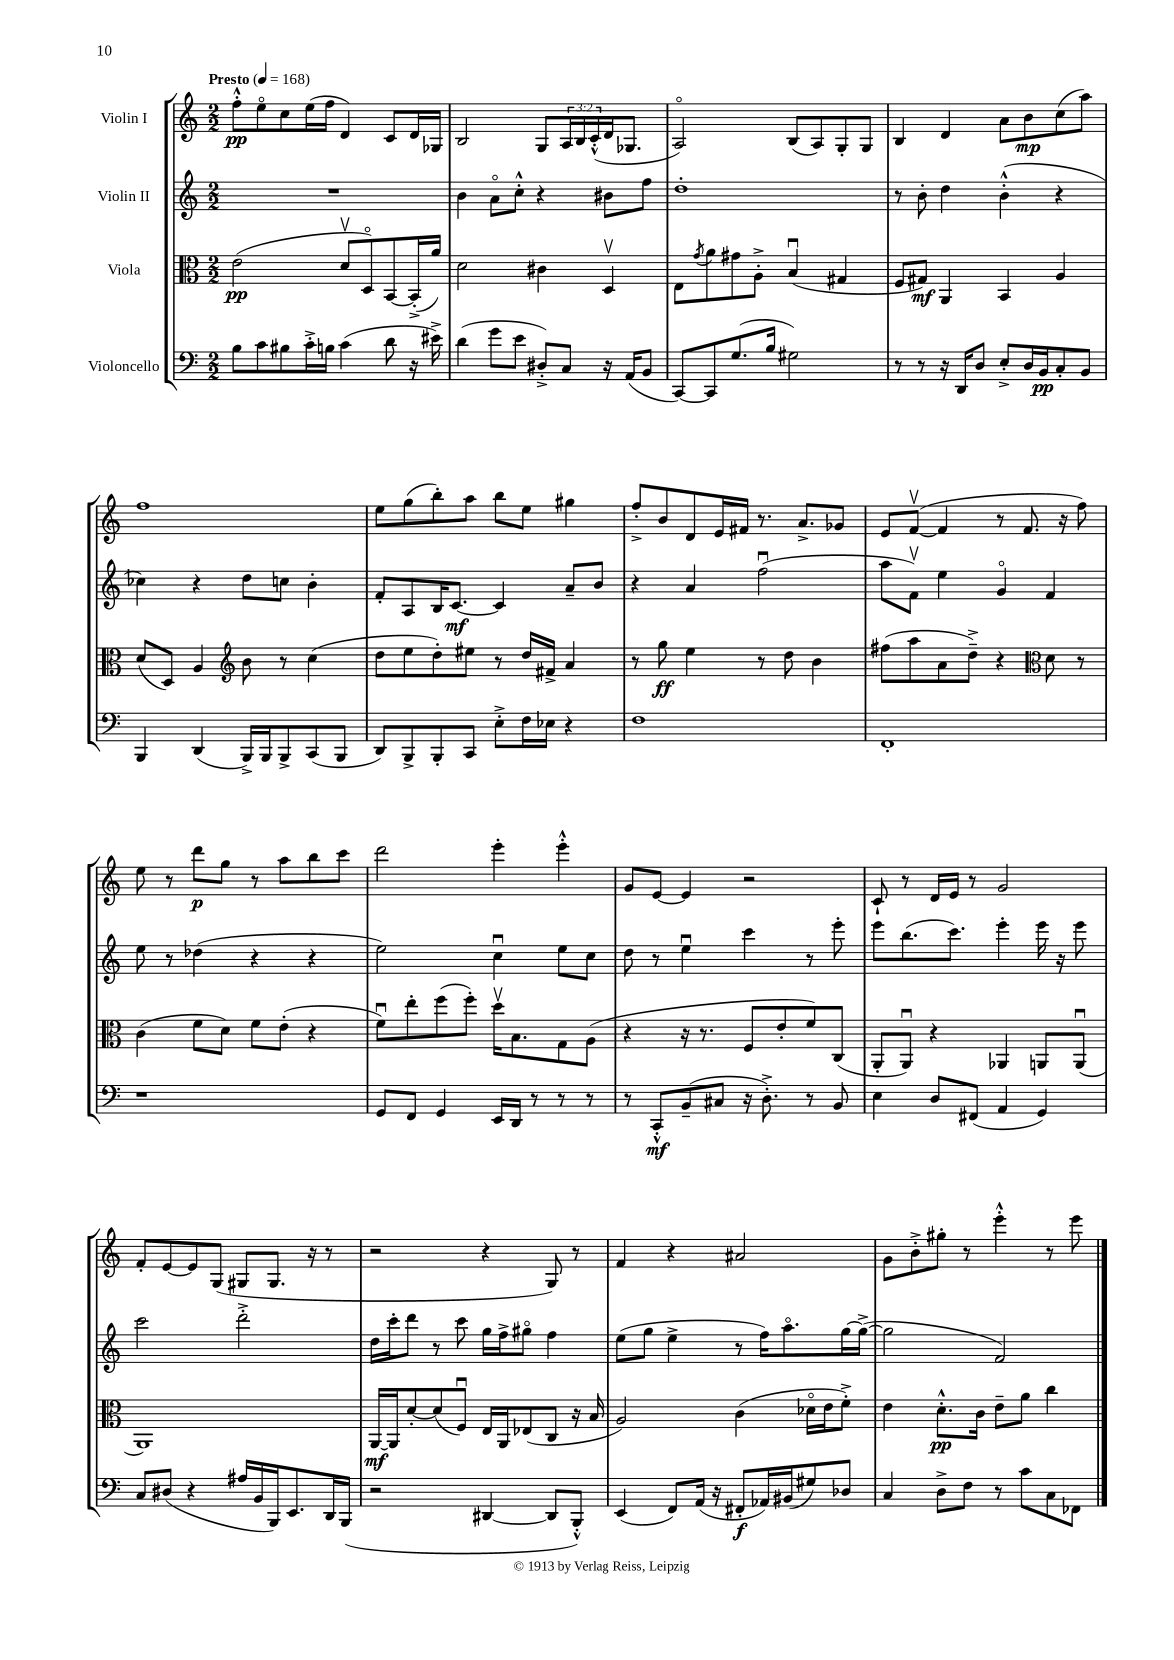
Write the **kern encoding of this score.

**kern	**kern	**kern	**kern
*staff4	*staff3	*staff2	*staff1
*clefF4	*clefC3	*clefG2	*clefG2
*k[]	*k[]	*k[]	*k[]
*M2/2	*M2/2	*M2/2	*M2/2
*MM168	*MM168	*MM168	*MM168
8B	(2e	1r	8ff'^^
8c	.	.	8eeo
8B#	.	.	8cc
16c'^	.	.	(16ee
16B	.	.	16ff
(4c	8dv	.	4d)
.	8Do)	.	.
8d	[8BB	.	8c
16r	(16BB'^]	.	16d
16e#^)	16a)	.	16G-
=	=	=	=
(4d	2d	4b	2B
8g	.	8ao	.
8e	.	8cc'^^	.
8D#'^)	4c#	4r	8G
8C	.	.	24A
.	.	.	24B
.	.	.	(24c'^^
16r	4Dv	8b#	16d
(16AA	.	.	8.G-
8BB	.	8ff	.
=	=	=	=
[8CC)	8E	1dd'	2Ao)
.	8qg	.	.
8CC]	8a	.	.
(8.G	8g#	.	.
.	8A'^	.	.
16B	.	.	.
2G#)	(4Bu	.	(8B
.	.	.	8A)
.	4G#	.	8G'
.	.	.	8G
=	=	=	=
8r	8F	8r	4B
8r	8G#)	8b'	.
16r	4AA	4dd	4d
16DD	.	.	.
8D	.	.	.
8E'^	4BB	(4b'^^	8a
16D	.	.	8b
16BB	.	.	.
8C'	4A	4r	(8cc
8BB	.	.	8aa)
=	=	=	=
4BBB	(8d	4cc-)	1ff
.	8D)	.	.
(4DD	4A	4r	.
*	*clefG2	*	*
16BBB^)	8b	8dd	.
16BBB	.	.	.
8BBB^	8r	8cc	.
(8CC	(4cc	4b'	.
8BBB	.	.	.
=	=	=	=
8DD)	8dd	8f'	8ee
8BBB^	8ee	8A	(8gg
8BBB'	8dd')	16B	8bb')
.	.	[8.c	.
8CC	8ee#	.	8aa
8E'^	8r	4c]	8bb
16F	16dd	.	8ee
16E-	16f#^	.	.
4r	4a	8a~	4gg#
.	.	8b	.
=	=	=	=
1F	8r	4r	8ff'^
.	8gg	.	8b
.	4ee	4a	8d
.	.	.	16e
.	.	.	16f#
.	8r	(2ffu	8.r
.	8dd	.	.
.	.	.	8.a^
.	4b	.	.
.	.	.	8g-
=	=	=	=
1FF'	(8ff#	8aa	8e
.	8aa	8fv)	([8fv
.	8a	4ee	4f]
.	8dd~^)	.	.
.	4r	4go	8r
.	.	.	8.f
*	*clefC3	*	*
.	8d	4f	.
.	.	.	16r
.	8r	.	8ff)
=	=	=	=
1r	(4c	8ee	8ee
.	.	8r	8r
.	8f	(4dd-	8ddd
.	8d)	.	8gg
.	8f	4r	8r
.	(8e'	.	8aa
.	4r	4r	8bb
.	.	.	8ccc
=	=	=	=
8GG	8fu)	2ee)	2ddd
8FF	8ee'	.	.
4GG	(8ff	.	.
.	8ff')	.	.
16EE	16ddv	4ccu	4eee'
16DD	8.B	.	.
8r	.	.	.
8r	8G	8ee	4eee'^^
8r	(8A	8cc	.
=	=	=	=
8r	4r	8dd	8g
8CC'^^	.	8r	[8e
(8BB~	16r	4eeu	4e]
.	8.r	.	.
8C#	.	.	.
16r	8F	4ccc	2r
8.D'^)	.	.	.
.	8e'	.	.
8r	8f)	8r	.
8BB	(8C	8eee'	.
=	=	=	=
4E	8AA'	8eee	8c`
.	8AAu)	(8.bb	8r
8D	4r	.	16d
.	.	8.ccc)	16e
(8FF#	.	.	8r
4AA	4AA-	4eee'	2g
4GG)	8AA	16eee	.
.	.	16r	.
.	(8AAu	8eee	.
=	=	=	=
8C	1AA)	2ccc	8f'
(8D#	.	.	[8e
4r	.	.	8e]
.	.	.	(8G
16A#	.	2ddd'^	8G#
16BB	.	.	.
16BBB)	.	.	8.G#
8.EE	.	.	.
.	.	.	16r
16DD	.	.	8r
(16BBB	.	.	.
=	=	=	=
2r	[16AA	16dd	2r
.	16AA]	16ccc'	.
.	[8d'	8ddd	.
.	(8d]	8r	.
.	8Fu)	8ccc	.
[4DD#	16E	16gg	4r
.	16AA	16ff^	.
.	(8E-	8gg#o	.
8DD#]	8C	4ff	8G)
8BBB'^^)	16r	.	8r
.	16B	.	.
=	=	=	=
(4EE	2A)	(8ee	4f
.	.	8gg	.
8FF)	.	4ee^	4r
(16AA	.	.	.
16r	.	.	.
8FF#'	(4c	8r	2a#
16AA-)	.	16ff)	.
(16BB#	.	8.aao	.
8G#)	16d-o	.	.
.	16e	.	.
8D-	8f'^)	[16gg	.
.	.	(16gg^_	.
=	=	=	=
4C	4e	2gg]	8g
.	.	.	8b'^
8D^	8.d'^^	.	8gg#'
8F	.	.	8r
.	16c	.	.
8r	8e~	2f)	4eee'^^
8c	8a	.	.
8C	4cc	.	8r
8FF-	.	.	8eee
==	==	==	==
*-	*-	*-	*-
